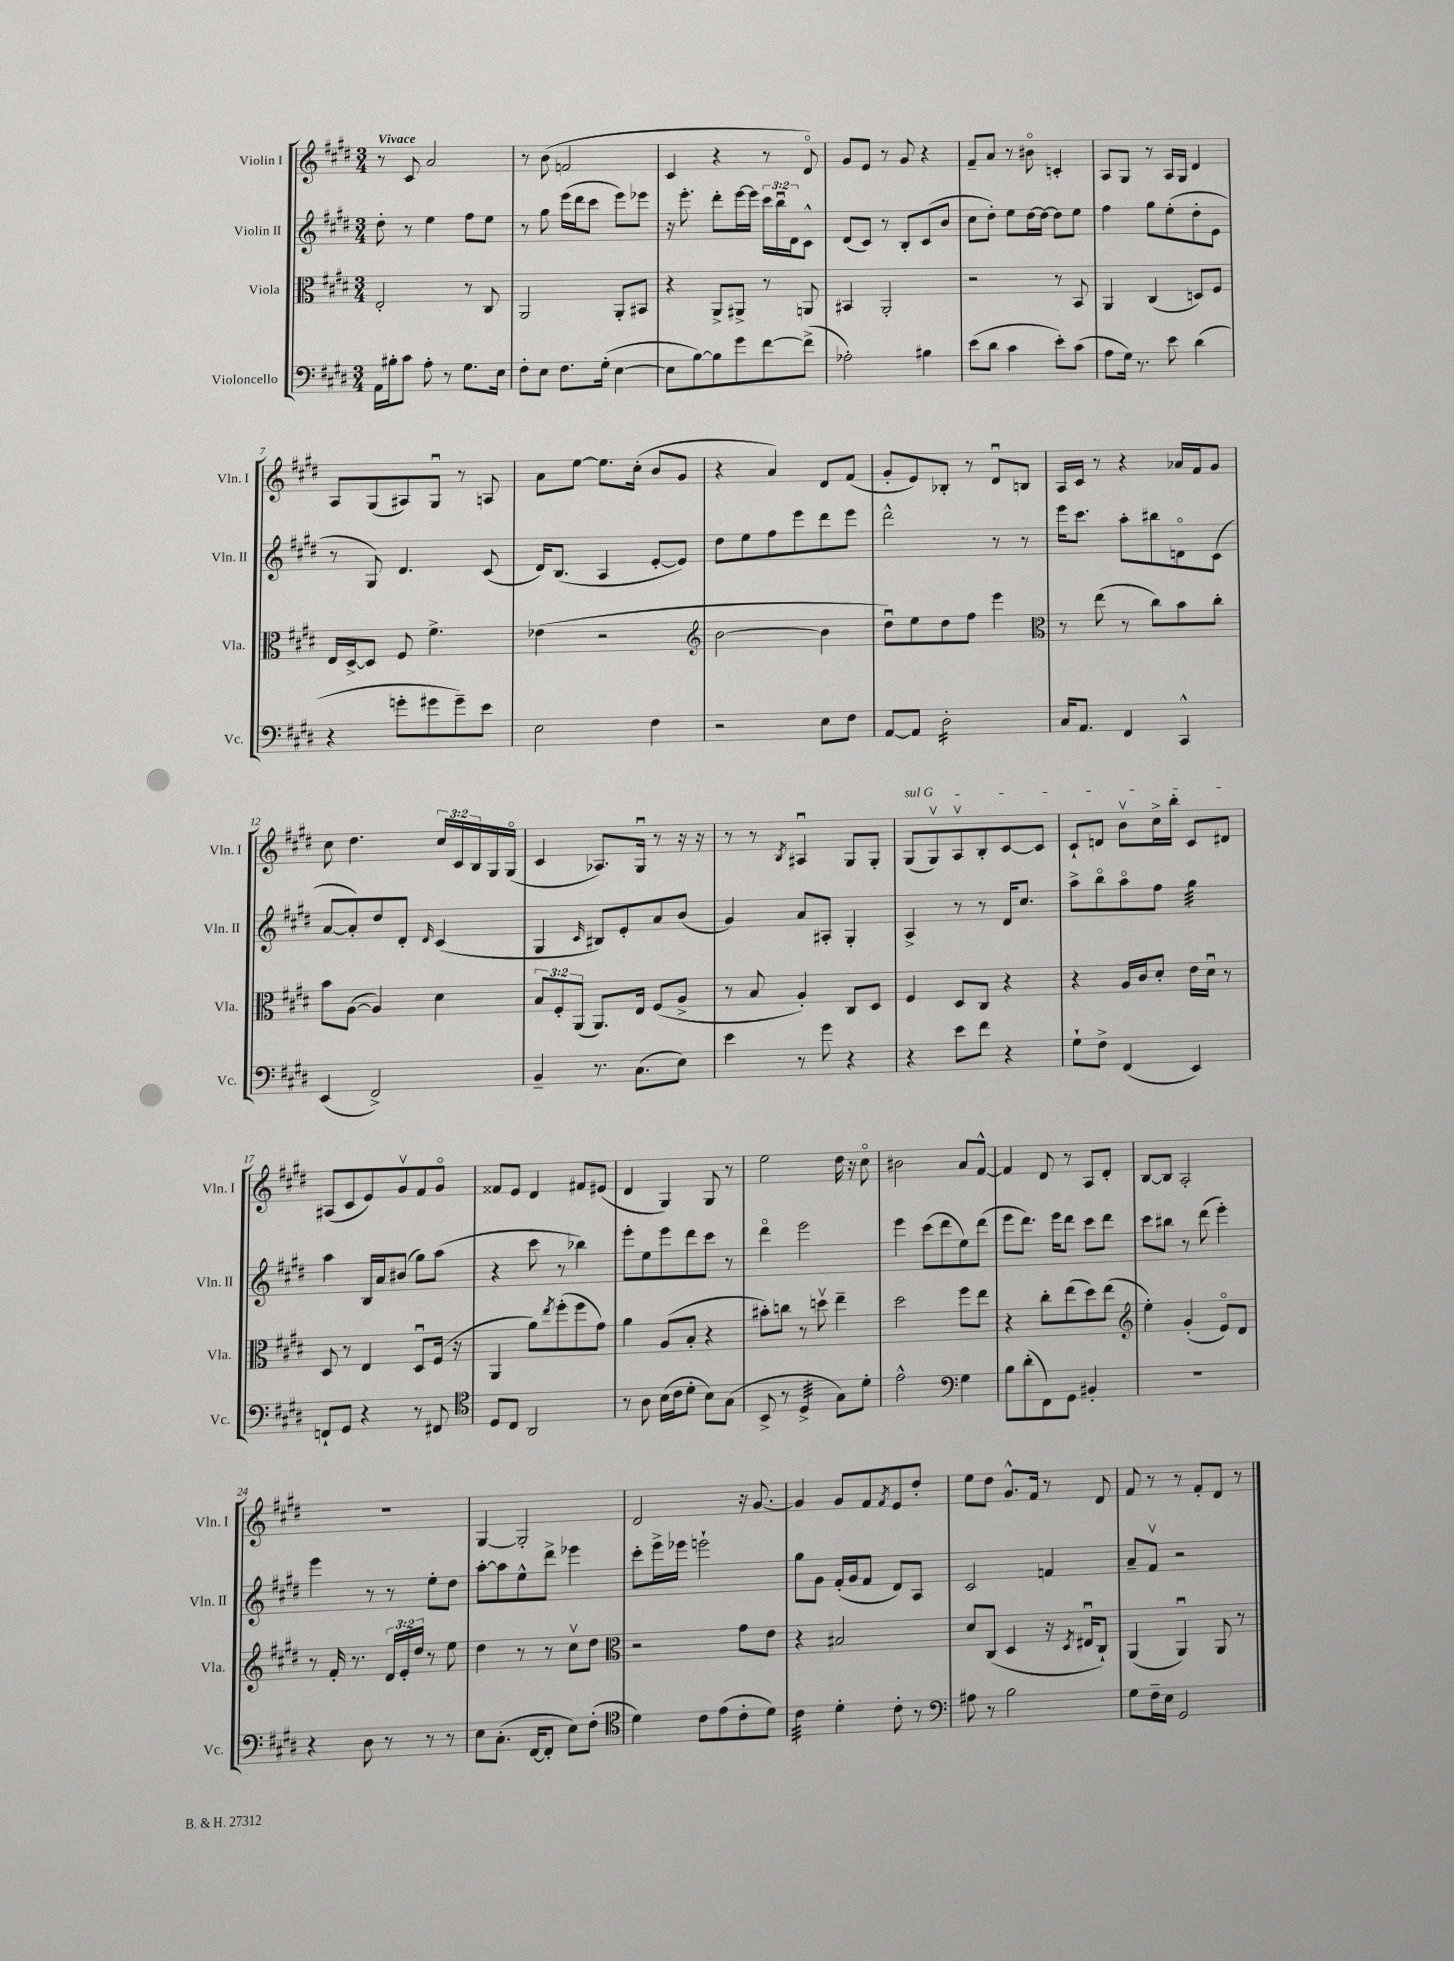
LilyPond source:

<<
\new StaffGroup <<
\new Staff = "s0" \with { instrumentName = "Violin I" shortInstrumentName = "Vln. I" } {
    \clef treble \key e \major \numericTimeSignature \time 3/4 \override Staff.TupletNumber.text = #tuplet-number::calc-fraction-text \tempo "Vivace"
    r8 cis'8 a'2 |
    r8 b'8( f'2 |
    cis'4 r4 r8 dis'8\flageolet) |
    gis'8 e'8 r8 gis'8 r4 |
    fis'8-- a'8 r8 bis'8\flageolet c'4-. |
    a8 gis8 r8 a16 gis16 dis'4 |
    a8 gis8( ais8) gis8\downbow r8 a8 |
    a'8 e''8~ e''8. cis''16-.( b'8 gis'8 |
    r4 a'4) dis'8 fis'8( |
    gis'8-. e'8) bes8-. r8 dis'8\downbow b8 |
    a16 cis'16 r8 r4 aes'16 fis'16 gis'8 |
    cis''8 dis''4. \tuplet 3/2 { cis''16 cis'16 b16 } gis16 gis16\flageolet( |
    cis'4 aes8.) gis16\downbow r8 r16 r16 |
    r8 r8 \acciaccatura { b8 } ais4\downbow gis8 gis8-. |
    \once \override TextSpanner.bound-details.left.text = \markup { \italic "sul G" } gis8\startTextSpan( gis8\upbow) a8\upbow b8-. cis'8~ cis'8 |
    cis'8-! d'8 b'8\upbow cis''16-> b''16-. cis'8 dis'8\stopTextSpan |
    ais8( cis'8 e'8) gis'8\upbow fis'8 gis'8\flageolet |
    fisis'8 e'8 dis'4 fis'8 eis'8( |
    dis'4 gis4) gis8 r8 |
    e''2 dis''16 r16 cis''8\flageolet |
    bis'2 a'8 fis'8~-^ |
    fis'4 dis'8 r8 a8 dis'8-. |
    b8~ b8 a2-. |
    R2. |
    gis4~ gis2-. |
    dis'2 r16 gis'8.~ |
    gis'4 gis'8 fis'8 \acciaccatura { fis'8 } e'8 dis''8-. |
    e''8 dis''8 gis'8.-^ fis'16 r8 dis'8 |
    fis'8 r8 r8 fis'8-. dis'8 r8 \bar "|." |
}
\new Staff = "s1" \with { instrumentName = "Violin II" shortInstrumentName = "Vln. II" } {
    \clef treble \key e \major \numericTimeSignature \time 3/4 \override Staff.TupletNumber.text = #tuplet-number::calc-fraction-text
    dis''8-. r8 e''4 fis''8 e''8 |
    r8 gis''8 e'''16( dis'''16 cis'''8 e'''8) ees'''8 |
    r16 e'''8.-. dis'''8-. e'''16~ e'''16 \tuplet 3/2 { cis'''16 b''16\downbow dis'16 } cis'8-^ |
    dis'8( cis'8) r8 b8-. cis'8( b'8 |
    cis''8 dis''8-.) e''8 dis''16~ dis''16~ dis''8 e''8 |
    fis''4 gis''8 e''8-.( dis''8-. e'8 |
    r8 gis8) dis'4. cis'8( |
    dis'16) b8.( a4 e'8~-. e'8) |
    dis''8 e''8 fis''8 e'''8 dis'''8 e'''8 |
    dis'''2-^ r8 r8 |
    e'''16 cis'''8. a''8-. bis''8 d'8\flageolet cis'8( |
    a'8~ a'8-.) dis''8 dis'8-. \grace { dis'16 } cis'4( |
    gis4 \grace { cis'16 } bis8) e'8-. a'8 b'8( |
    gis'4) a'8 ais8-. gis4-. |
    a4-> r8 r8 dis'16 cis''8. |
    a''8-> b''8\flageolet a''8\flageolet fis''8 gis''4:32 |
    a''4 b16 a'16 bis'8( gis''8) a''8( |
    r4 cis'''8 r8 bes''4) |
    e'''8-. e''8 e'''8 dis'''8 cis'''8 r8 |
    dis'''4\flageolet e'''2 |
    e'''4 cis'''8( dis'''8 e''8) dis'''8( |
    e'''8 dis'''8.) e'''16 dis'''8 cis'''8 dis'''8 |
    cis'''8 bis''8 r8 dis'''8( e'''4-.) |
    e'''4 r8 r8 e''8-. dis''8 |
    a''8~-. a''8 e''8-^ dis'''8-> ees'''4 |
    cis'''8-. e'''16-> ees'''16 e'''2-! |
    gis''8 gis'8 fis'16-.( gis'16 fis'8 dis'8) a8 |
    cis'2 f'4 |
    a'8-- fis'8\upbow r2 \bar "|." |
}
\new Staff = "s2" \with { instrumentName = "Viola" shortInstrumentName = "Vla." } {
    \clef alto \key e \major \numericTimeSignature \time 3/4 \override Staff.TupletNumber.text = #tuplet-number::calc-fraction-text
    e2-. r8 cis8 |
    a,2 a,8-. bis,8 |
    r4 a,8-> ais,8-> r8 a,8 |
    bis,4 a,2-. |
    r2 r8 b,8 |
    a,4 cis4( d8) fis8 |
    e16 dis16~-> dis8 fis8 fis'4.-> |
    ees'4( r2 |
    \clef treble b'2~ b'4 |
    dis''8\downbow) e''8 dis''8 fis''8 e'''4 |
    \clef alto r8 e''8( r8 cis''8) b'8 cis''8-. |
    b'8 a8~( a4) dis'4 |
    \tuplet 3/2 { b8 fis8-. a,8( } a,8.) e16 fis8( a8-> |
    r8 b8 a4-.) cis8 dis8 |
    fis4 dis8 cis8 r4 |
    r4 a16 cis'16 dis'8-. e'16 dis'16\downbow r8 |
    dis8 r8 e4 dis8\downbow fis16( r16 |
    a,4 a'8) \acciaccatura { e''8 } fis''8-.( fis''8 gis'8) |
    a'4 a8( b8-. r4 |
    bis'8-.) c''8 r8 d''8\upbow e''4-- |
    dis''2 fis''8 e''8 |
    r4 cis''8-. e''8( dis''8) e''8( |
    \clef treble e''4-.) gis'4-.( e'8\flageolet) dis'8 |
    r8 fis'16-. r8. \tuplet 3/2 { dis'16 e'16-. dis''16 } r8 e''8 |
    dis''4 r8 r8 cis''8\upbow dis''8 |
    \clef alto r2 gis'8 e'8 |
    r4 bis2 |
    dis'8 cis8( dis4 r16 \acciaccatura { dis8 } eis16\downbow cis8-!) |
    a,4( a,4\downbow) a,8 r8 \bar "|." |
}
\new Staff = "s3" \with { instrumentName = "Violoncello" shortInstrumentName = "Vc." } {
    \clef bass \key e \major \numericTimeSignature \time 3/4
    a,16 bis16-. cis'8 a8-. r8 gis8. e16 |
    fis8-. e8 fis8. gis16-.( e4~ |
    e8 b8~) b8 gis'8 fis'8~ fis'8->( |
    aes2-.) bis4 |
    e'8( dis'8 cis'4 e'8-.) cis'8( |
    a8 gis16) r8. e'8 dis'4( |
    r4 g'8-. gis'8 gis'8--) e'8 |
    e2 fis4 |
    r2 e8 fis8 |
    a,8~ a,8 dis2:16-. |
    cis16 a,8. fis,4 cis,4-^ |
    e,4( fis,2->) |
    b,4-- r8. cis8.( e8) |
    e'4 r8 gis'8 r4 |
    r4 e'8 fis'8 r4 |
    gis8-! fis8-> fis,4( e,4) |
    f,8-! gis,8 r4 r8 fis,8 |
    \clef tenor dis8 cis8 a,2 |
    r8 a8 b16( cis'16 dis'8-. b8) gis8( |
    b,8-> r8 dis4:32-> gis8) dis'8-. |
    e'2-^ \clef bass gis4 |
    b8 dis'8-.( fis,8) gis,8 bis,4-. |
    R2. |
    r4 dis8 r8 r8 r8 |
    e8 cis8.-.( fis,16~ fis,8-. e8) fis8-.( |
    \clef tenor dis'4) cis'8 e'8( cis'8-. dis'8) |
    cis'4:32 dis'4-. cis'8-. r8 |
    \clef bass ais8 r8 b2 |
    gis8 fis16-- e16 gis,2 \bar "|." |
}
>>
>>
